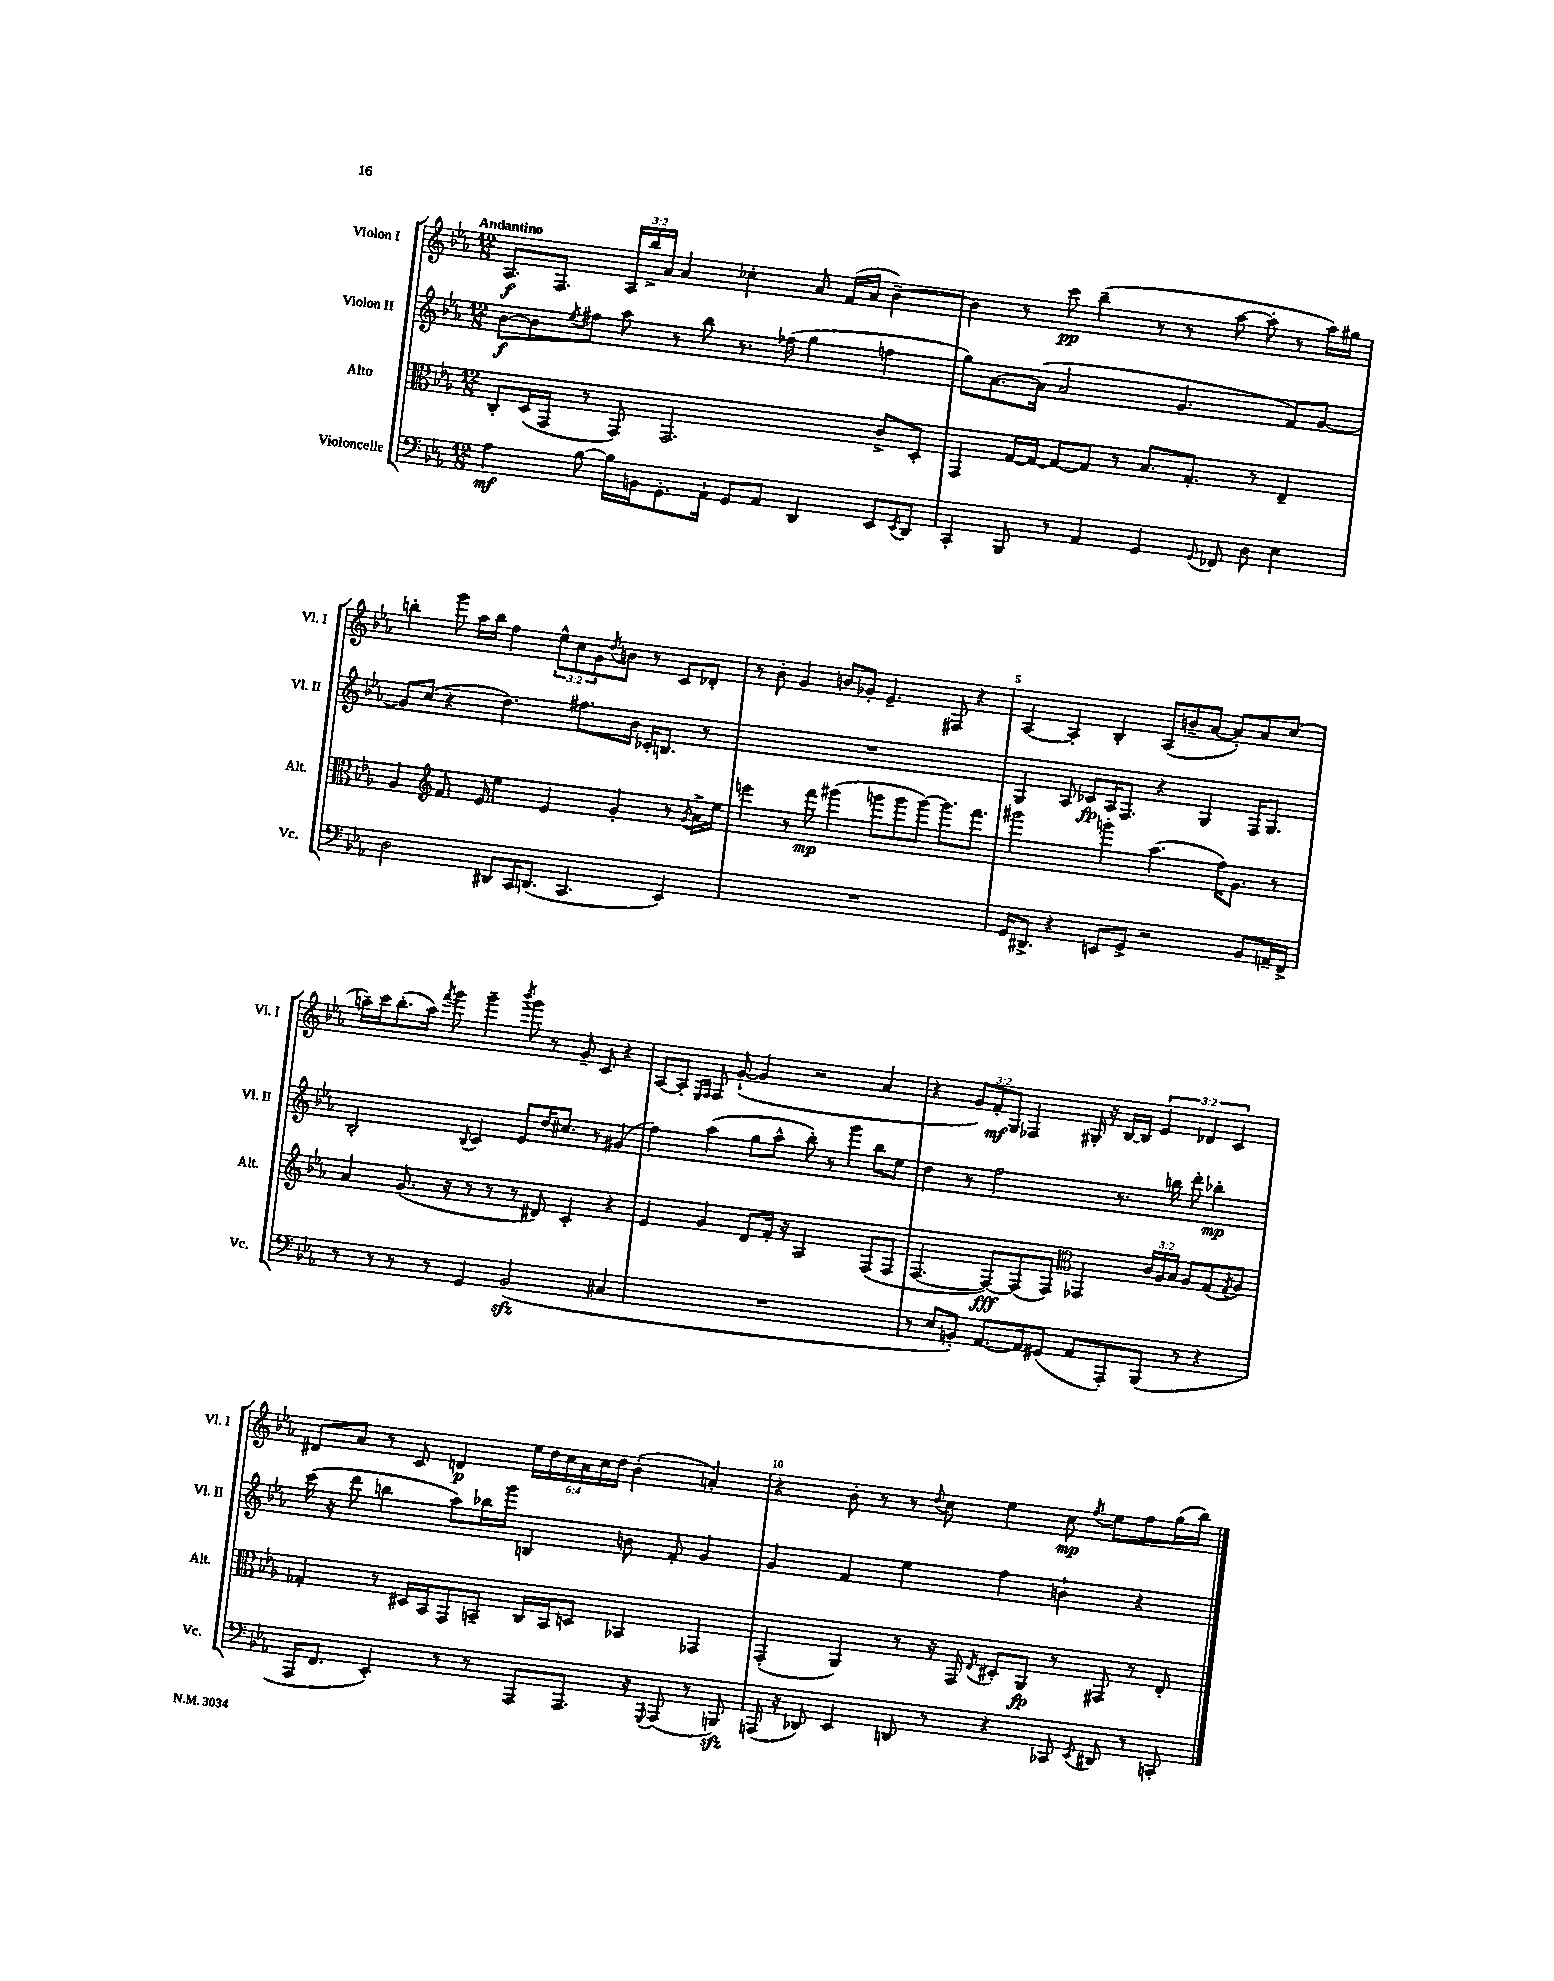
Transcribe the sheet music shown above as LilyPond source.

<<
\new StaffGroup <<
\new Staff = "s0" \with { instrumentName = "Violon I" shortInstrumentName = "Vl. I" } {
    \clef treble \key ees \major \numericTimeSignature \time 12/8 \override Staff.TupletNumber.text = #tuplet-number::calc-fraction-text \tempo "Andantino"
    aes8.\f f8. \tuplet 3/2 { aes16 bes''16-> aes'16 } aes'4 ces''4-. aes'8 f'16( aes'16 bes'4~--) |
    bes'4 r8 c'''8\pp bes''4--( r8 r8 aes''8~ aes''8-. r8 aes''16) gis''16 |
    b''4-. g'''8 aes''16 b''16 f''4 \tuplet 3/2 { ees''8-^ c''8 g'8 } \acciaccatura { d''8 } b'8 r8 c'8 des'8-. |
    r8 bes'8-. g'4 b'8 ges'8-. ees'4.-- fis8 r4 |
    aes4~ aes4-. bes4-. aes8( b'8-- aes'8~ aes'8-.) aes'8 c''8( |
    a''16--) c'''16 bes''8.-.( a''16) \acciaccatura { f'''8 } g'''8 g'''4-- \acciaccatura { bes'''8 } g'''8 r8 g'8-- c'8 r4 |
    aes8~ aes8-. \grace { ees16 f16 } f8 g'8~-!( g'4 r2 aes'4 |
    r4 \tuplet 3/2 { g'8) f'8-.\mf g8 } fes4 gis16-. r16 bes16~ bes16 \tuplet 3/2 { ees'4 des'4 c'4 } |
    dis'8 aes'8 r8 c'8 d'4\p \tuplet 6/4 { ees''16 d''16 c''16 aes'16 c''16 d''16 } bes'4-.( a'4-.) |
    r4 bes'8-. r8 r8 \appoggiatura { d''8 } c''8 ees''4 c''8\mp \acciaccatura { f''8 } ees''8 f''8 g''16( bes''16) \bar "|." |
}
\new Staff = "s1" \with { instrumentName = "Violon II" shortInstrumentName = "Vl. II" } {
    \clef treble \key ees \major \numericTimeSignature \time 12/8
    bes'8~\f bes'8 \acciaccatura { ees''8 } fis''8 aes''8 r8 bes''8 r8. fes''16( g''4 f''4 |
    g''8) aes'8.~ aes'16( aes'2 g'4. f'8) g'8~ |
    g'8 c''8( r4 d''4.) fis''8. bes'16 ces'16-. b8. r8 |
    R1. |
    g4 aes8 ces'8\fp aes16 f8. r4 g4 f16 g8. |
    bes2-. \appoggiatura { bes8 } c'4 ees'8 d''16 cis''8. r8 gis'4( |
    f''4) aes''4( g''8 aes''8-^ bes''8-.) r8 g'''4 bes''8 ees''8 |
    d''4 r8 f''2 r8. b''16 d'''8-. bes''4-.\mp |
    c'''16( r16 d'''8 b''4 aes''8) bes''16 g'''16 b4 b'8 f'8-. g'4 |
    g'4 f'4 ees''4 f''4 b'4-! r4 \bar "|." |
}
\new Staff = "s2" \with { instrumentName = "Alto" shortInstrumentName = "Alt." } {
    \clef alto \key ees \major \numericTimeSignature \time 12/8 \override Staff.TupletNumber.text = #tuplet-number::calc-fraction-text
    c8-. d16( g,16 r8 g,8) g,2. c'8-> d8-. |
    g,4 g16~ g16~ g8~ g8 r8 bes8. g8.-. r8 ees4-- |
    aes4 \clef treble f'8. ees'16 ees''4 ees'4 g'4-. r8 \acciaccatura { g'8 } aes'16-> ees''16 |
    e'''4 r8 f'''8\mp gis'''4( g'''8 g'''8 g'''8~) g'''8. f'''8. |
    gis'''2 g'''4-. aes''4.( f''16) g'8. r8 |
    aes'4 g'8.( r16 r8 r8 r8 dis'8) c'4-. r4 |
    ees'4 g'4 d'8 f'16-. r16 aes2 f8( f8 |
    f4.~ f8~\fff) f8( f8) \clef alto ges,4 \tuplet 3/2 { c'16 aes16 bes16 } aes8 g8( \acciaccatura { g8 } aes8) |
    ges4-. r8 dis16 bes,16 g,8 b,8-- c16 b,16 d8 bes,4 ges,4 |
    g,4-.( aes,4) r8 r16 g,16 \acciaccatura { ees8 } dis8-. aes,8\fp r8 gis,8 r8 ees8-. \bar "|." |
}
\new Staff = "s3" \with { instrumentName = "Violoncelle" shortInstrumentName = "Vc." } {
    \clef bass \key ees \major \numericTimeSignature \time 12/8
    aes4\mf bes8~ bes16 b,16 g,8.-. aes,16-! g,8 aes,8 d,4 ees,8 \acciaccatura { ees,8 } d,8 |
    c,4-. bes,,8 r8 aes,4 g,4 \appoggiatura { g,8 } fes,8 d8 ees4 |
    d2 dis,8 c,16 d,8.( c,4. ees,4) |
    R1. |
    g,16 dis,8.-> r4 e,8 g,8-> r2 bes,8 a,16-- f,16-> |
    r8 r8 r8 r8 g,4 bes,2\sfz( cis4 |
    R1. |
    r8 ees8 b,8-.) aes,8.~ aes,16 gis,8( aes,8 aes,,8-.) bes,,8( r8 r4 |
    aes,,16 f,8. ees,4-.) r8 r8 aes,,8 aes,,8. r16 \appoggiatura { g,,8 } aes,,8( r8 b,,8\sfz) |
    a,,16( r16 des,8) ees,4 d,8 r8 r4 ces,8 \acciaccatura { ees,8 } dis,8 r8 c,8-. \bar "|." |
}
>>
>>
\layout { \context { \Score \override BarNumber.break-visibility = ##(#f #t #t) barNumberVisibility = #(every-nth-bar-number-visible 5) } }
